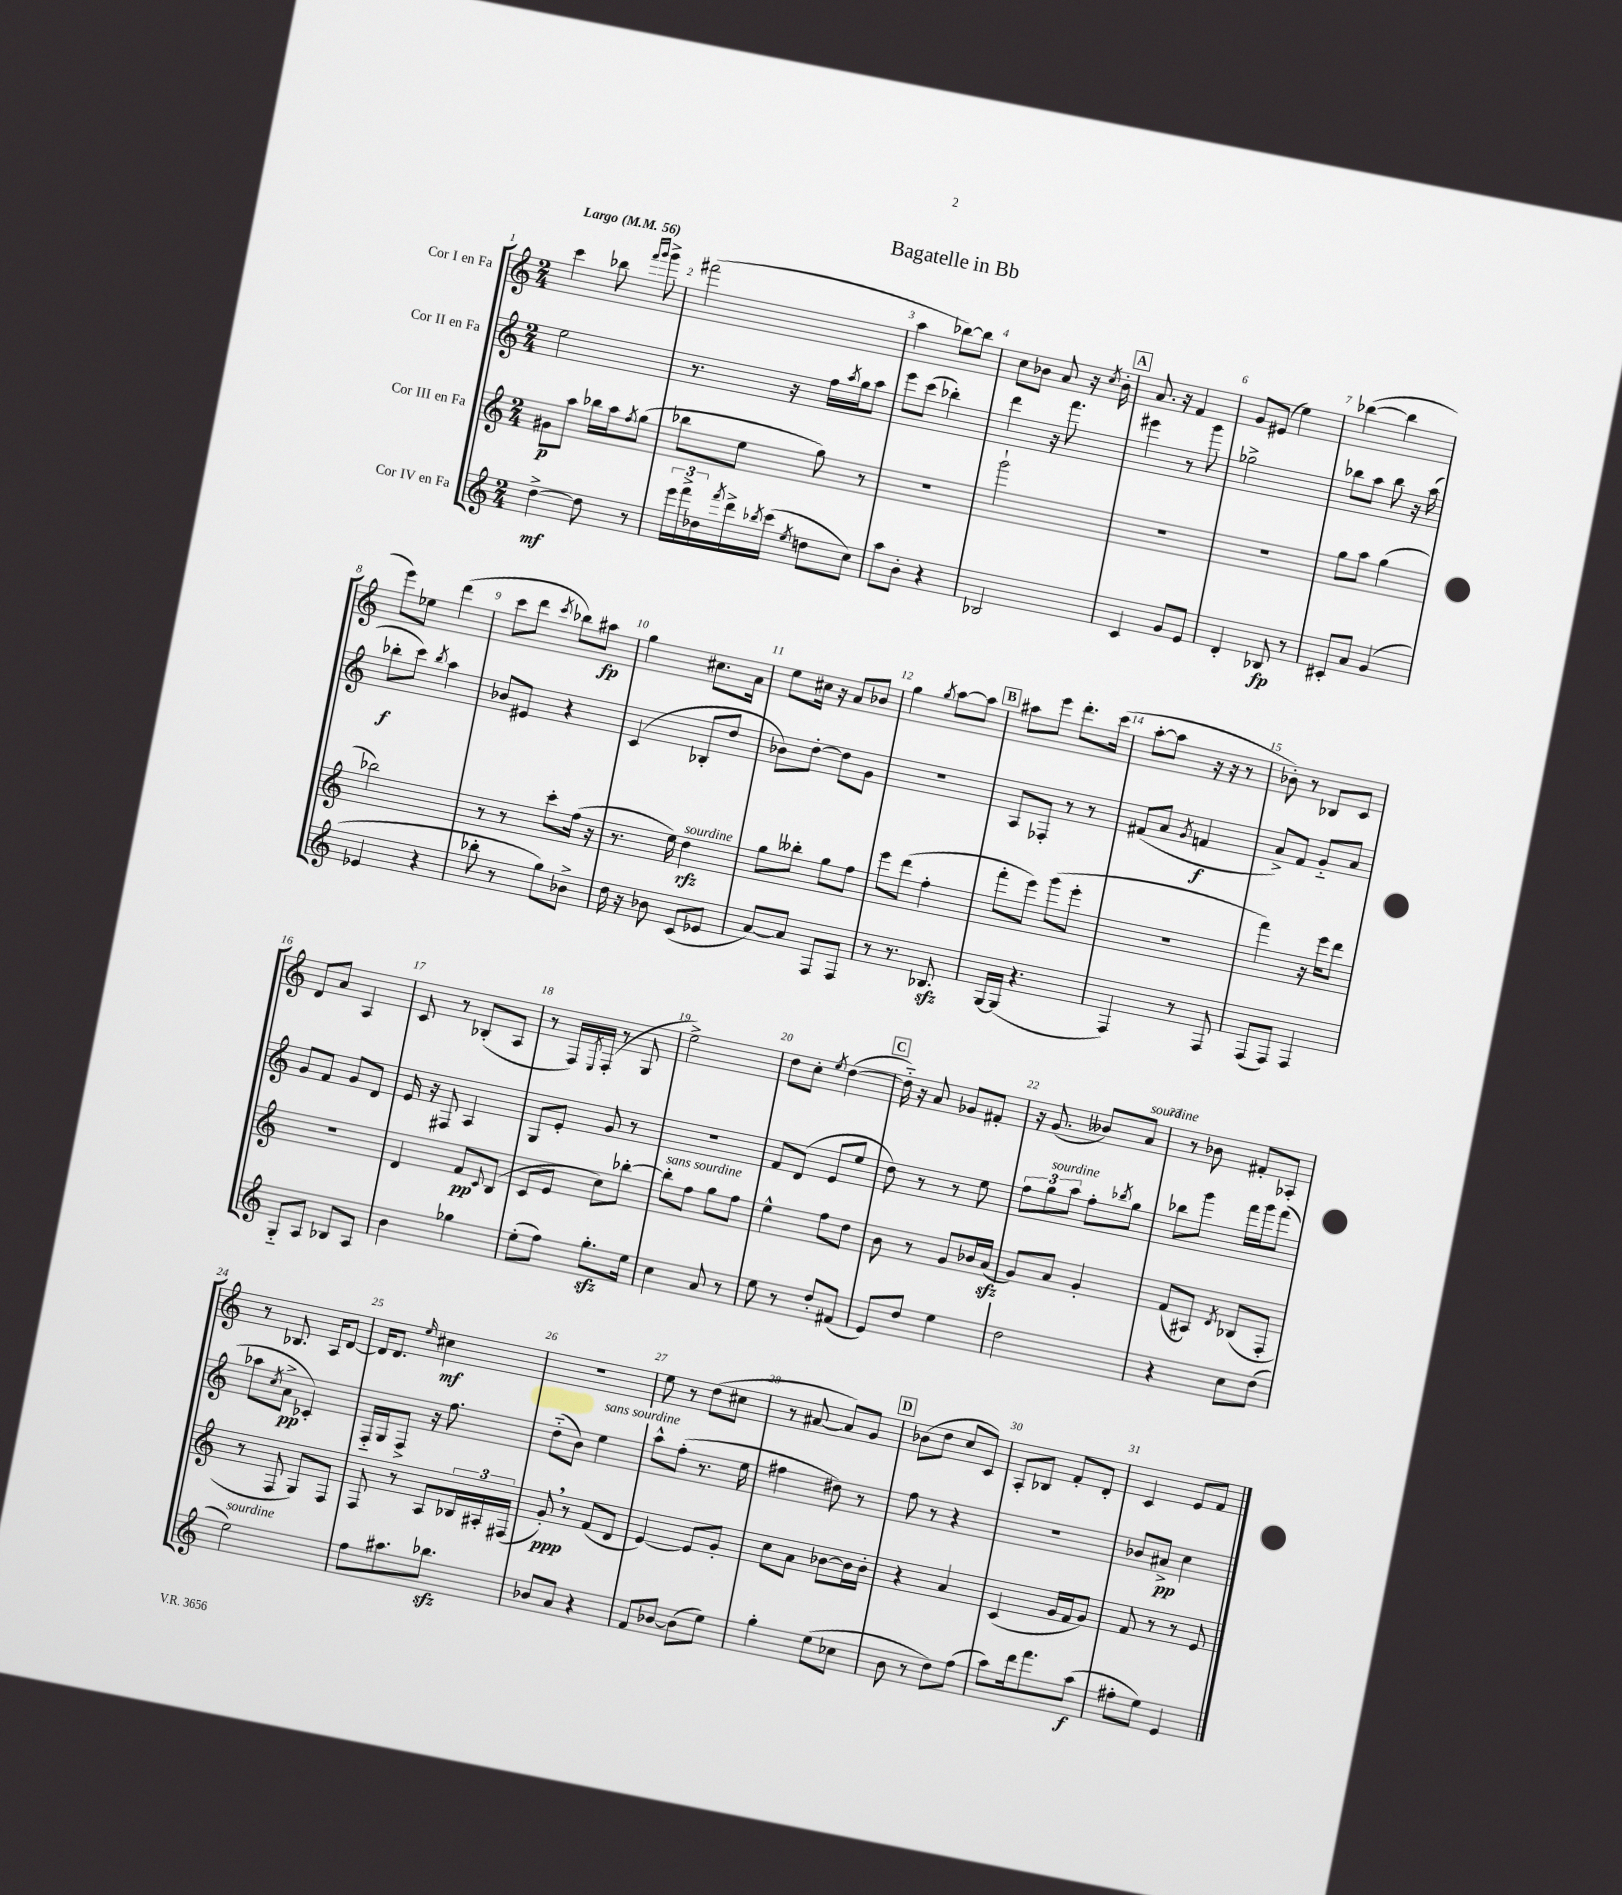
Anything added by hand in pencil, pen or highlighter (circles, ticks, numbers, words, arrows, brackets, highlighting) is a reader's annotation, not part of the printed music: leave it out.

**kern	**kern	**kern	**kern
*staff4	*staff3	*staff2	*staff1
*clefG2	*clefG2	*clefG2	*clefG2
*k[]	*k[]	*k[]	*k[]
*M2/4	*M2/4	*M2/4	*M2/4
*MM56	*MM56	*MM56	*MM56
[4dd^\	8g#\L	2ee\	4ccc\
.	8aa\J	.	.
8dd\]	16bb-\LL	.	8bb-\
.	16aa\J	.	.
.	.	.	16qqfff/LL
.	8qff/	.	16qqggg/JJ
8r	(8gg\J	.	8ggg^\
=	=	=	=
24eee\LL	8bb-\L	8.r	(2fff#\
24fff^\	.	.	.
24dd-\	.	.	.
8qfff/	.	.	.
16ddd^\	8ee\J	.	.
8qbb-/	.	.	.
(16ccc\JJ	.	16r	.
8qee/	.	.	.
8dd\L	8gg\)	16ff\LL	.
.	.	8qaa/	.
.	.	16gg\J	.
8cc\J)	8r	8aa\J	.
=	=	=	=
8aa\L	2r	8eee\L	4aa\
8b'\J	.	(8ccc\J	.
4r	.	4bb-'\)	[8bb-\L)
.	.	.	8bb-\]J
=	=	=	=
2B-/	2ggg`\	4ddd\	8cc\L
.	.	.	8b-\J
.	.	16r	8a/
.	.	8.fff\	.
.	.	.	16r
.	.	.	8qcc/
.	.	.	16b-'\
=	=	=	=
4c/	2r	4eee#\	8.a/
.	.	.	16r
8g/L	.	8r	4f/
8e/J	.	8ggg\	.
=	=	=	=
4d'/	2r	2gg-^\	8g/L
.	.	.	(8e#/J
8B-/	.	.	4ee\)
8r	.	.	.
=	=	=	=
8c#'/L	8gg\L	8bb-\L	([4bb-\
8a/J	8aa\J	8aa\J	.
(4g/	(4gg\	8bb-\	4bb-\]
.	.	16r	.
.	.	(16aa\	.
=	=	=	=
4e-/	2bb-\)	8bb-'\L	8eee\L)
.	.	8ccc\J)	8ee-\J
.	.	8qbb-/	.
4r	.	4aa\	(4ddd\
=	=	=	=
8bb-'\	8r	8b-/L	8ccc\L
8r	8r	8e#/J	8ddd\J
.	.	.	8qccc/
8gg\L)	8ccc'\L	4r	8bb-\L)
8b-^\J	(16ff\Jk	.	8aa#\J
.	16r	.	.
=	=	=	=
16dd\	8.r	(4c/	4gg\
16r	.	.	.
8b-\	.	.	.
.	16ee\)	.	.
(8c/L	4dd\	8B-'/L	8.cc#\L
8e-/J	.	8dd/J	.
.	.	.	16a\Jk
=	=	=	=
[8a/L)	8gg\L	8b-\L)	8ee\L
8a/]J	8bb--'\J	[8dd'\J	16cc#\Jk
.	.	.	16r
8F/L	8gg\L	8dd\]L	8a/L
8F/J	8ff\J	8g\J	8b-/J
=	=	=	=
8r	8eee\L	2r	4gg\
8.r	(8ddd\J	.	.
.	.	.	8qgg/
.	4ff'\	.	[8aa\L
8.B-/	.	.	.
.	.	.	8aa\]J
=	=	=	=
[16G/LL	8fff'\L	8A/L	8aa#\L
(16G/]JJ	.	.	.
4.r	8eee\J)	8F-'/J	8eee\J
.	(8ggg\L	8r	8.ddd'\L
.	8eee'\J	8r	.
.	.	.	(16ccc\Jk
=	=	=	=
4F/)	2r	(8f#/L	[8aa'\L
.	.	8a/J	8aa\]J
.	.	8qg/	.
8r	.	4f/	16r
.	.	.	16r
8F/	.	.	8r
=	=	=	=
(8F/L	4fff\)	8a^/L)	8b-'\)
8F/J)	.	8f/J	8r
4F/	16r	8g'~/L	8B-/L
.	16eee\LK	.	.
.	8ddd\J	8a/J	8c/J
=	=	=	=
8G'~/L	2r	8g/L	8d/L
8A/J	.	8f/J	8a/J
8B-/L	.	8g/L	4A/
8A/J	.	8d/J	.
=	=	=	=
4b\	4d/	16e/	8c/
.	.	16r	.
.	.	8F#/	8r
4gg-\	8f/L	4A/	(8B-'/L
.	8qqc/	.	.
.	(8B/J	.	8A/J
=	=	=	=
(8ee'\L	8c/L	8G/L	8r
8ff\J)	8e/J	8e'/J	16F/LL)
.	.	.	8qE/
.	.	.	(16F'/JJ
8.gg'\L	8cc\L)	8g/	8r
.	[8bb-'\J	8r	8G/
16ee\Jk	.	.	.
=	=	=	=
4cc\	8bb-'\]L	2r	2ee^\)
.	8ff\J	.	.
8a/	8gg\L	.	.
8r	8ff\J	.	.
=	=	=	=
8ee\	4ee^^\	8f/L	8dd\L
8r	.	(8d/J	8cc'\J
.	.	.	8qee/
8dd'/L	8ff\L	8e/L	([4dd\
(8f#/J	8dd\J	8ee/J	.
=	=	=	=
8e/L)	8b\	8dd\)	16dd'~\])
.	.	.	16r
8dd/J	8r	8r	8a/
4ee\	8g/L	8r	8g-/L
.	16b-/L	8ee\	8f#'/J
.	(16a/JJ	.	.
=	=	=	=
2dd\	8g/L)	12ff\L	16r
.	.	.	(8.g/
.	.	12gg\	.
.	8a/J	.	.
.	.	12aa\J	.
.	4g'/	8ff'\L	8b--/L)
.	.	8qbb-/	.
.	.	8gg\J	8a/J
=	=	=	=
4r	(8f/L	8bb-\L	8r
.	8A#/J)	8ggg\J	8b-\
.	8qd/	.	.
8cc\L	(8B-/L	16fff\LL	8f#'/L
.	.	16ggg\J	.
(8dd\J	8F'/J	(8fff\J	8A-'/J
=	=	=	=
2ee\)	8r	8aa-\L	8r
.	.	8qcc/	.
.	8F/	8a^\J	8.B-/
.	8G/L)	4c-'/)	.
.	.	.	16A/LK
.	8F/J	.	[8d/J
=	=	=	=
8ff\L	8F/	16F'~/LL	16d/]LK
.	.	16G/J	8.d/J
8.aa#\	8r	8F^/J	.
.	.	.	16qqee/
.	8A/L	16r	4cc#\
8.bb-\J	.	8.ff\	.
.	24B-/L	.	.
.	24A#'/	.	.
.	(24F#/JJ	.	.
=	=	=	=
8b-/L	8g'/)	(8dd'~\L	2r
8a/J	8r	8b\J)	.
4r	(8f/L	4ee\	.
.	8d/J	.	.
=	=	=	=
8f/L	[4e/)	8aa^^\L	8ee\
[8b-/J	.	(8ff'\J	8r
(8b-\]L	8e/]L	8.r	(8dd\L
8ee\J)	8g'/J	.	8cc#\J
.	.	16ee\	.
=	=	=	=
4gg'\	8cc\L	4ff#\	8r
.	8a\J	.	[8a#/
(8ee\L	[8b-\L	8dd#\)	8a#/]L)
8cc-\J	16b-\]L	8r	8g/J
.	16b-'\JJ	.	.
=	=	=	=
8b\	4r	8ff\	(8b-\L
8r	.	8r	8dd\J
8dd\L)	4a/	4r	8cc/L
(8ff\J	.	.	8c/J)
=	=	=	=
8aa\L)	(4c/	2r	8A'/L
16ddd\k	.	.	8B-/J
8.fff\	.	.	.
.	16g/LL	.	8f'/L
.	16f/J	.	.
(8aa\J	8g/J)	.	8d'/J
=	=	=	=
8ff#'\L	8f/	8b-/L	4c/
8ee\J)	8r	8a#^/J	.
4e/	8r	4cc\	8e/L
.	8e/	.	8f/J
==	==	==	==
*-	*-	*-	*-
